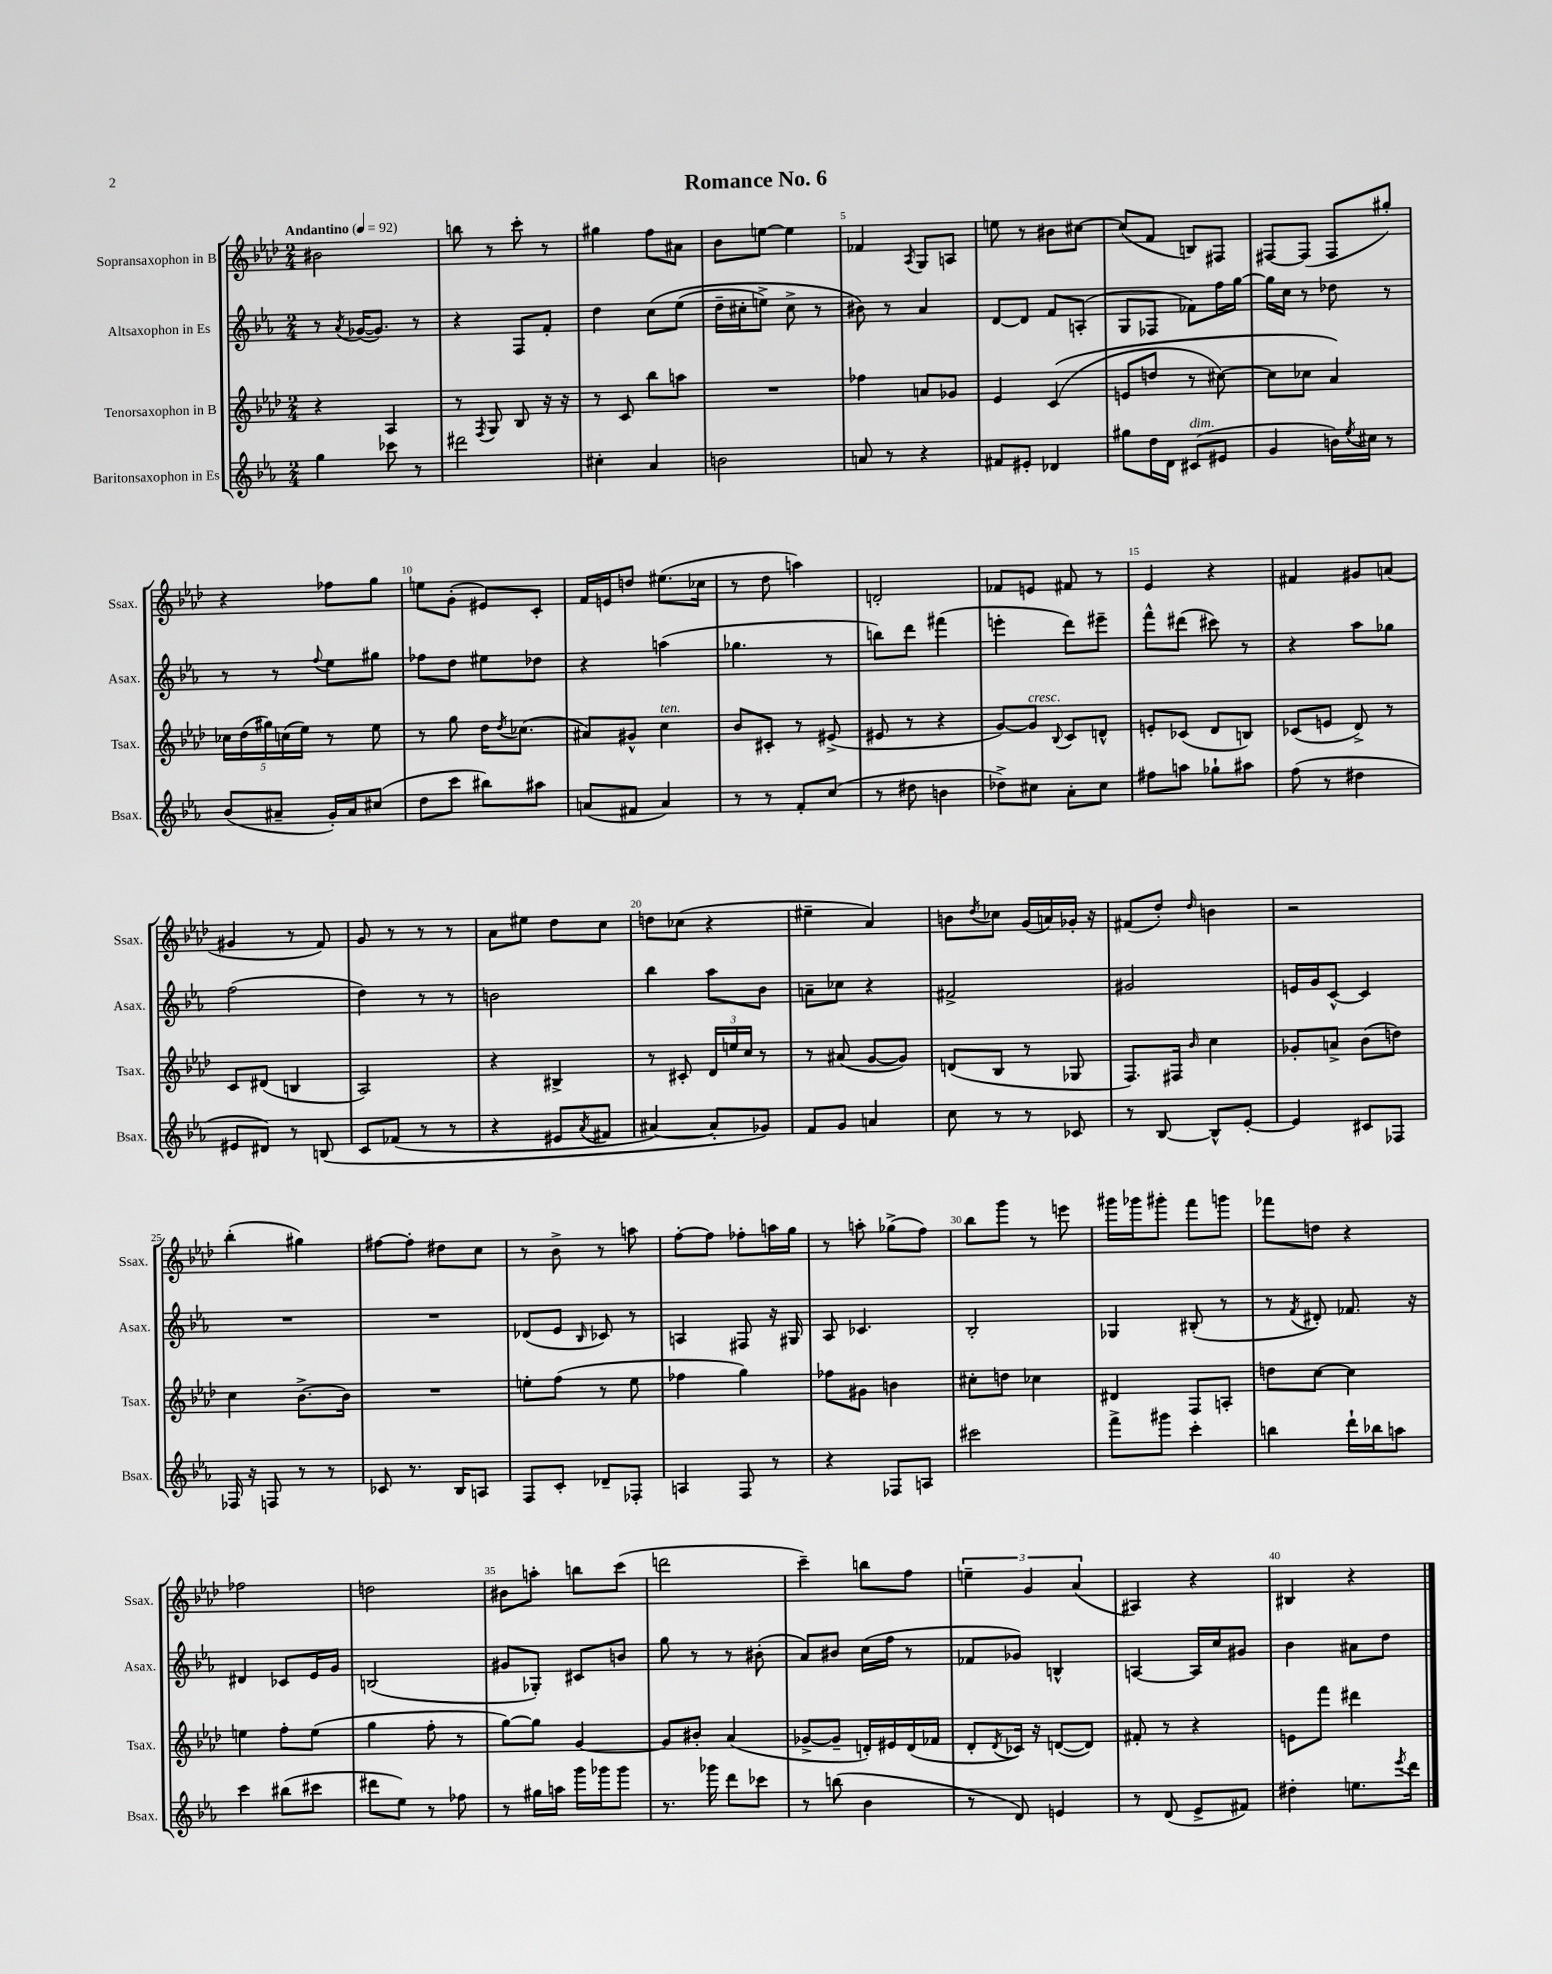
\header { title = "Romance No. 6" }
<<
\new StaffGroup <<
\new Staff = "s0" \with { instrumentName = "Sopransaxophon in B" shortInstrumentName = "Ssax." } {
    \clef treble \key aes \major \numericTimeSignature \time 2/4 \tempo "Andantino" 4 = 92
    bis'2 |
    b''8 r8 c'''8-. r8 |
    gis''4 f''8 ais'8 |
    bes'8 e''8~ e''4 |
    fes'4 \acciaccatura { aes8 } g8 a8 |
    e''8 r8 bis'8 cis''8~ |
    cis''8( f'8 b8) fis8 |
    fis8~ fis8( fis8 gis''8-.) |
    r4 fes''8 g''8 |
    e''8 g'8-.( eis'8) c'8-. |
    f'16 e'16 d''8 eis''8.( ces''16 |
    r8 des''8 a''4) |
    d'2-. |
    fes'8 e'8 fis'8 r8 |
    ees'4 r4 |
    fis'4 gis'8 a'8( |
    gis'4 r8 f'8) |
    g'8 r8 r8 r8 |
    aes'8 eis''8 des''8 c''8 |
    d''8 ces''8( r4 |
    eis''4-- aes'4) |
    b'8 \acciaccatura { des''8 } ces''8 g'16( a'16) ges'16-. r16 |
    fis'8( des''8-.) \grace { des''16 } b'4 |
    r2 |
    bes''4-.( gis''4) |
    fis''8~ fis''8-. dis''8 c''8 |
    r8 bes'8-> r8 a''8 |
    f''8~-. f''8 fes''8-. a''16 g''16 |
    r8 a''8-. ges''8->( f''8) |
    bes''8 g'''8 r8 e'''8 |
    gis'''16 ges'''16 gis'''8-. f'''8 g'''8 |
    fes'''8 d''8 r4 |
    fes''2 |
    d''2 |
    bis'8 a''8-. b''8 c'''8( |
    d'''2 |
    c'''4--) b''8 f''8 |
    \tuplet 3/2 { e''4-- g'4 aes'4( } |
    ais4) r4 |
    bis4 r4 \bar "|." |
}
\new Staff = "s1" \with { instrumentName = "Altsaxophon in Es" shortInstrumentName = "Asax." } {
    \clef treble \key ees \major \numericTimeSignature \time 2/4
    r8 \acciaccatura { aes'8 } ges'16~( ges'8.) r8 |
    r4 f8 f'8-. |
    d''4 c''8\( ees''8( |
    d''16-- cis''16-. e''8->) cis''8-> r8 |
    bis'8\) r8 aes'4 |
    d'8~ d'8 f'8 a8-.( |
    g8 fes8 fes'8) f''16 g''16~ |
    g''16 c''16 r8 des''8 r8 |
    r8 r8 \appoggiatura { f''8 } ees''8 gis''8 |
    fes''8 d''8 eis''8 des''8 |
    r4 a''4( |
    ges''4. r8 |
    b''8) d'''8 fis'''4( |
    e'''4-. d'''8) eis'''8-- |
    f'''8-^ dis'''8( cis'''8) r8 |
    r4 aes''8 ges''8 |
    f''2( |
    d''4) r8 r8 |
    b'2 |
    bes''4 aes''8 bes'8 |
    a'8-- ces''8 r4 |
    fis'2-> |
    gis'2 |
    e'16 g'16 c'8~-^ c'4 |
    R2 |
    R2 |
    des'8( ees'8 \grace { bes16 } ces'8) r8 |
    a4 fis8 r16 gis16 |
    aes8 ces'4. |
    bes2-. |
    ges4 bis8-.( r8 |
    r8 \acciaccatura { f'8 } dis'8-.) fes'8. r16 |
    dis'4 ces'8 ees'16 g'16 |
    b2( |
    gis'8 ges8-.) cis'8 b'8 |
    g''8 r8 r8 bis'8-.( |
    aes'8) bis'8 c''16( f''16 r8 |
    fes'8 ges'8) b4-^ |
    a4~ a16 c''16 gis'8 |
    bes'4 ais'8 d''8 \bar "|." |
}
\new Staff = "s2" \with { instrumentName = "Tenorsaxophon in B" shortInstrumentName = "Tsax." } {
    \clef treble \key aes \major \numericTimeSignature \time 2/4
    r4 aes4 |
    r8 \acciaccatura { f8 } g8 bes8 r16 r16 |
    r8 c'8 bes''8 a''8 |
    R2 |
    fes''4 a'8 ges'8 |
    ees'4 c'4(\( |
    e'8 d''8 r8 cis''8~) |
    cis''8 ces''8 aes'4\) |
    \tuplet 5/4 { ces''16 des''16( gis''16) c''16( ees''16) } r8 ees''8 |
    r8 g''8 des''16 \acciaccatura { des''8 } ces''8.( |
    ais'8) gis'8-^ c''4^\markup { \italic "ten." } |
    bes'8 cis'8-. r8 eis'8->( |
    eis'8 r8 r4 |
    g'8~) g'8^\markup { \italic "cresc." } \appoggiatura { bes8 } c'8 d'8-^ |
    e'8-. ces'8( des'8 b8) |
    ces'8( e'8 des'8->) r8 |
    c'8 dis'8( b4 |
    aes2) |
    r4 bis4-> |
    r8 cis'8-. \tuplet 3/2 { des'16 e''16 c''16 } r8 |
    r8 ais'8( g'8~ g'8) |
    d'8( bes8 r8 ges8 |
    f8.) fis16 \grace { bes'16 } c''4 |
    ges'8-. a'8-> bes'8( d''8) |
    c''4 bes'8.~-> bes'16 |
    R2 |
    e''8-. f''8( r8 e''8 |
    fes''4 g''4) |
    fes''8 gis'8 b'4 |
    cis''8-. d''8 ces''4 |
    dis'4 f8 a8-. |
    d''8 c''8~ c''4 |
    e''4 f''8-. e''8( |
    g''4 f''8-. r8 |
    g''8~) g''8 g'4~ |
    g'8 bis'8-. aes'4( |
    ges'8~-> ges'8-- d'16-.) eis'16 d'16( fes'16 |
    des'8-. \acciaccatura { des'8 } ces'16) r16 d'8~( d'8) |
    fis'8-. r8 r4 |
    e'8 f'''8 dis'''4 \bar "|." |
}
\new Staff = "s3" \with { instrumentName = "Baritonsaxophon in Es" shortInstrumentName = "Bsax." } {
    \clef treble \key ees \major \numericTimeSignature \time 2/4
    g''4 ces'''8 r8 |
    dis'''2 |
    cis''4-. aes'4 |
    b'2 |
    a'8 r8 r4 |
    fis'8 eis'8-. des'4 |
    gis''8 d''16 d'16 cis'8^\markup { \italic "dim." }( eis'8 |
    g'4 b'16) \acciaccatura { ees''8 } cis''16 r8 |
    bes'8( ais'8-- g'16-.) ais'16 cis''8( |
    d''8 c'''8 bis''8) ais''8 |
    a'8( fis'8 a'4) |
    r8 r8 f'8-. c''8( |
    r8 dis''8 b'4 |
    des''8->) cis''8 aes'8-. cis''8 |
    fis''8 a''8 ges''8-! ais''8 |
    f''8( r8 dis''4 |
    eis'8 dis'8) r8 b8\( |
    c'8 fes'8( r8 r8 |
    r4 eis'8 \acciaccatura { aes'8 } fis'8 |
    ais'4~) ais'8-. ges'8\) |
    f'8 g'8 a'4 |
    c''8 r8 r8 ces'8 |
    r8 bes8~ bes8-^ ees'8~-. |
    ees'4 cis'8 fes8 |
    fes16 r16 f8 r8 r8 |
    ces'8 r8. bes16 a8 |
    f8 c'8-. des'8-- fes8-. |
    a4 f8 r8 |
    r4 fes8 a8 |
    cis'''2 |
    f'''8-> gis'''8 c'''4-. |
    b''4 d'''16-! bes''16 a''8 |
    c'''4 bis''8( cis'''8 |
    dis'''8 ees''8) r8 fes''8 |
    r8 gis''16 a''16 g'''16 ges'''16 ges'''8 |
    r8. ges'''16 d'''8 ces'''8 |
    r8 b''8( bes'4 |
    r8 d'8) e'4 |
    r8 d'8( ees'8-> fis'8) |
    dis''4-. e''8. \acciaccatura { ees'''8 } d'''16 \bar "|." |
}
>>
>>
\layout { \context { \Score \override BarNumber.break-visibility = ##(#f #t #t) barNumberVisibility = #(every-nth-bar-number-visible 5) } }
